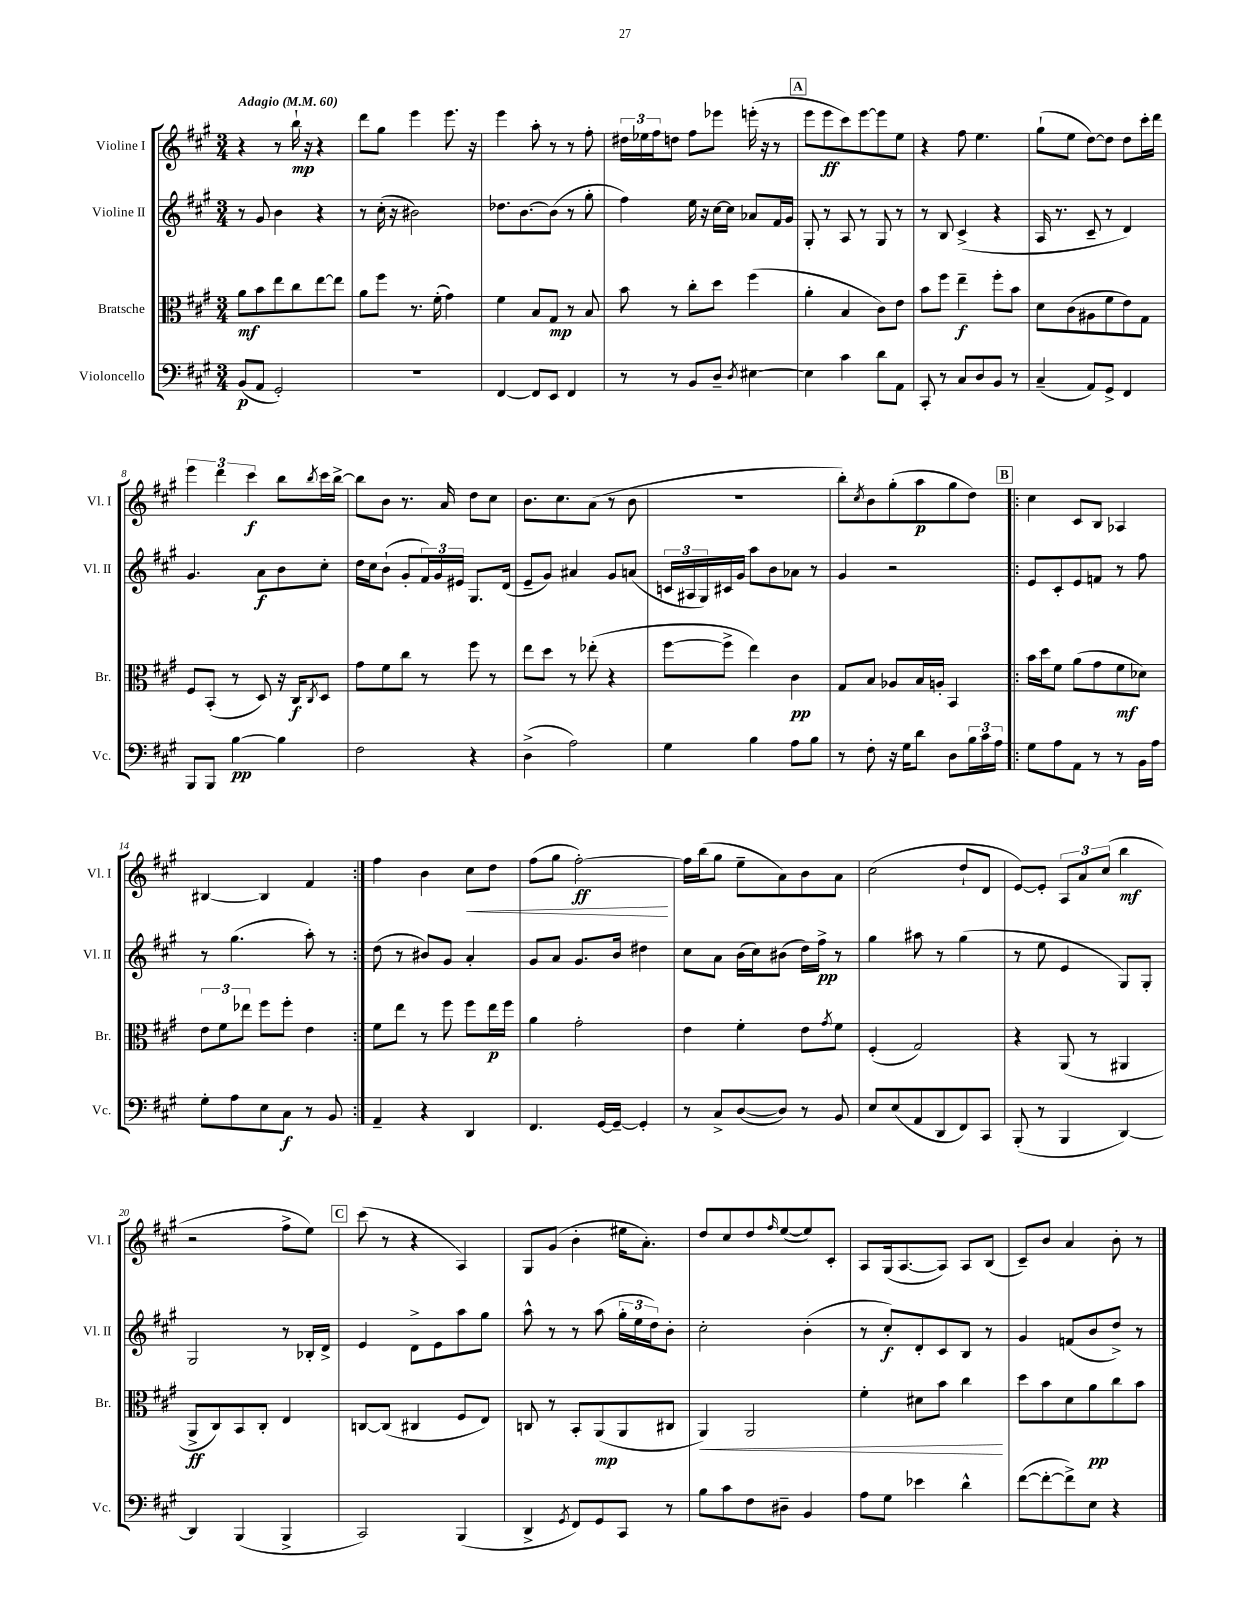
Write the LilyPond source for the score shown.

<<
\new StaffGroup <<
\new Staff = "s0" \with { instrumentName = "Violine I" shortInstrumentName = "Vl. I" } {
    \clef treble \key a \major \numericTimeSignature \time 3/4 \tempo "Adagio" 4 = 60
    r4 r8 b''16-!\mp r16 r4 |
    d'''8 gis''8 e'''4 e'''8. r16 |
    e'''4 a''8-. r8 r8 fis''8-. |
    \tuplet 3/2 { dis''16 ees''16 fis''16 } d''8 fis''8 ees'''8 e'''16-.( r16 r8 |
    \mark \markup { \box "A" } e'''8 e'''8\ff cis'''8) e'''8~ e'''8 e''8 |
    r4 fis''8 e''4. |
    gis''8-!( e''8 d''8~) d''8 d''8 cis'''16-. d'''16 |
    \tuplet 3/2 { e'''4 d'''4 cis'''4\f } b''8 \acciaccatura { b''8 } cis'''16 b''16~-> |
    b''8 b'8 r8. a'16 d''8 cis''8 |
    b'8. cis''8. a'8( r8 b'8 |
    R2. |
    b''8-.) \acciaccatura { cis''8 } b'8 gis''8-.( a''8\p gis''8 d''8) |
    \repeat volta 2 { \mark \markup { \box "B" } cis''4 cis'8 b8 aes4 |
    bis4~ bis4 fis'4 | }
    fis''4 b'4 cis''8\< d''8 |
    fis''8( gis''8 fis''2~-.\ff\!) |
    fis''16 b''16( gis''8 e''8-- a'8) b'8 a'8 |
    cis''2( d''8-! d'8 |
    e'8~) e'8-. \tuplet 3/2 { a8 a'8 cis''8( } b''4\mf |
    r2 fis''8-> e''8) |
    \mark \markup { \box "C" } cis'''8( r8 r4 a4) |
    gis8 gis'8( b'4-. eis''16 a'8.-.) |
    d''8 cis''8 d''8 \grace { fis''16 } e''8~( e''8) cis'8-. |
    a8 gis16( a8.~ a8) a8 b8( |
    cis'8--) b'8 a'4 b'8-. r8 \bar "|." |
}
\new Staff = "s1" \with { instrumentName = "Violine II" shortInstrumentName = "Vl. II" } {
    \clef treble \key a \major \numericTimeSignature \time 3/4
    r8 gis'8 b'4 r4 |
    r8 cis''16-.( r16 bis'2) |
    des''8. b'8.~ b'8( r8 gis''8-. |
    fis''4) e''16 r16 cis''16~ cis''16 aes'8 fis'16 gis'16 |
    \mark \markup { \box "A" } gis8-. r8 a8 r8 gis8 r8 |
    r8 b8 cis'4->( r4 |
    a16 r8. cis'8-- r8 d'4) |
    gis'4. a'8\f b'8 cis''8-. |
    d''16 cis''16 b'8-!( gis'8-. \tuplet 3/2 { fis'16) gis'16 eis'16 } gis8. d'16( |
    e'8-- gis'8) ais'4 gis'8 a'8( |
    \tuplet 3/2 { c'16 ais16 gis16) } cis'16 gis'16 a''8 b'8 aes'8 r8 |
    gis'4 r2 |
    \repeat volta 2 { \mark \markup { \box "B" } e'8 cis'8-. e'8 f'8 r8 fis''8 |
    r8 gis''4.( a''8-.) r8 | }
    d''8( r8 bis'8) gis'8 a'4-. |
    gis'8 a'8 gis'8. b'16 dis''4 |
    cis''8 a'8 b'16( cis''16) bis'8( d''16) fis''16->\pp r8 |
    gis''4 ais''8 r8 gis''4( |
    r8 e''8 e'4 gis8) gis8-. |
    gis2 r8 bes16-. d'16-> |
    \mark \markup { \box "C" } e'4 d'8-> e'8 a''8 gis''8 |
    a''8-^ r8 r8 a''8( \tuplet 3/2 { gis''16-. e''16 d''16) } b'8-. |
    cis''2-. b'4-.( |
    r8 cis''8-.\f) d'8-. cis'8 b8 r8 |
    gis'4 f'8( b'8 d''8->) r8 \bar "|." |
}
\new Staff = "s2" \with { instrumentName = "Bratsche" shortInstrumentName = "Br." } {
    \clef alto \key a \major \numericTimeSignature \time 3/4
    a'8\mf b'8 e''8 cis''8 e''8~ e''8 |
    a'8 fis''8 r8. fis'16-.( gis'4) |
    fis'4 b8 gis8\mp r8 b8 |
    b'8 r8 cis''8-. d''8 fis''4( |
    \mark \markup { \box "A" } a'4-. b4 cis'8) e'8 |
    b'8 fis''8 e''4--\f fis''8-. b'8 |
    d'8 cis'8( ais8 fis'8 e'8) gis8 |
    fis8 b,8-.( r8 d8) r16 cis16\f \acciaccatura { cis8 } d8 |
    gis'8 fis'8 cis''8 r8 fis''8 r8 |
    e''8 d''8 r8 ees''8-.( r4 |
    fis''8~ fis''8-> e''4) cis'4\pp |
    gis8 b8 aes8 b16 a16-. b,4 |
    \repeat volta 2 { \mark \markup { \box "B" } b'16 d''16 fis'8 a'8( gis'8 fis'8\mf des'8) |
    \tuplet 3/2 { e'8 fis'8 ees''8 } fis''8 fis''8-. e'4 | }
    fis'8 e''8 r8 fis''8 fis''8 e''16\p fis''16 |
    a'4 gis'2-. |
    e'4 fis'4-. e'8 \acciaccatura { gis'8 } fis'8 |
    fis4-.( gis2) |
    r4 a,8( r8 ais,4 |
    a,8->\ff cis8) b,8 cis8-. e4 |
    \mark \markup { \box "C" } c8~ c8( cis4 fis8 e8) |
    c8 r8 b,8-. a,8\mp( a,8 cis8 |
    a,4\<) a,2 |
    fis'4-. dis'8 b'8 cis''4\! |
    d''8 b'8 d'8 a'8\pp cis''8 b'8 \bar "|." |
}
\new Staff = "s3" \with { instrumentName = "Violoncello" shortInstrumentName = "Vc." } {
    \clef bass \key a \major \numericTimeSignature \time 3/4
    b,8\p( a,8 gis,2-.) |
    R2. |
    fis,4~ fis,8 e,8 fis,4 |
    r8 r8 b,8 d8-- \acciaccatura { d8 } eis4~ |
    \mark \markup { \box "A" } eis4 cis'4 d'8 a,8 |
    cis,8-. r8 cis8 d8 b,8 r8 |
    cis4--( a,8) gis,8-> fis,4 |
    b,,8 b,,8 b4~\pp b4 |
    fis2 r4 |
    d4->( a2) |
    gis4 b4 a8 b8 |
    r8 fis8-. r16 gis16 d'8 d8 \tuplet 3/2 { b16 cis'16 a16 } |
    \repeat volta 2 { \mark \markup { \box "B" } gis8 a8 a,8 r8 r8 b,16 a16 |
    gis8-. a8 e8 cis8\f r8 b,8 | }
    a,4-- r4 d,4 |
    fis,4. gis,16~ gis,16~-- gis,4-. |
    r8 cis8-> d8~( d8) r8 b,8 |
    e8 e8( a,8 d,8 fis,8) cis,8 |
    b,,8-.( r8 b,,4 d,4~) |
    d,4 b,,4( b,,4-> |
    \mark \markup { \box "C" } cis,2) b,,4( |
    d,4-> \acciaccatura { gis,8 } fis,8) gis,8 cis,8 r8 |
    b8 cis'8 fis8 dis8-- b,4 |
    a8 gis8 ees'4 d'4-^ |
    fis'8~( fis'8~-. fis'8->) e8 r4 \bar "|." |
}
>>
>>
